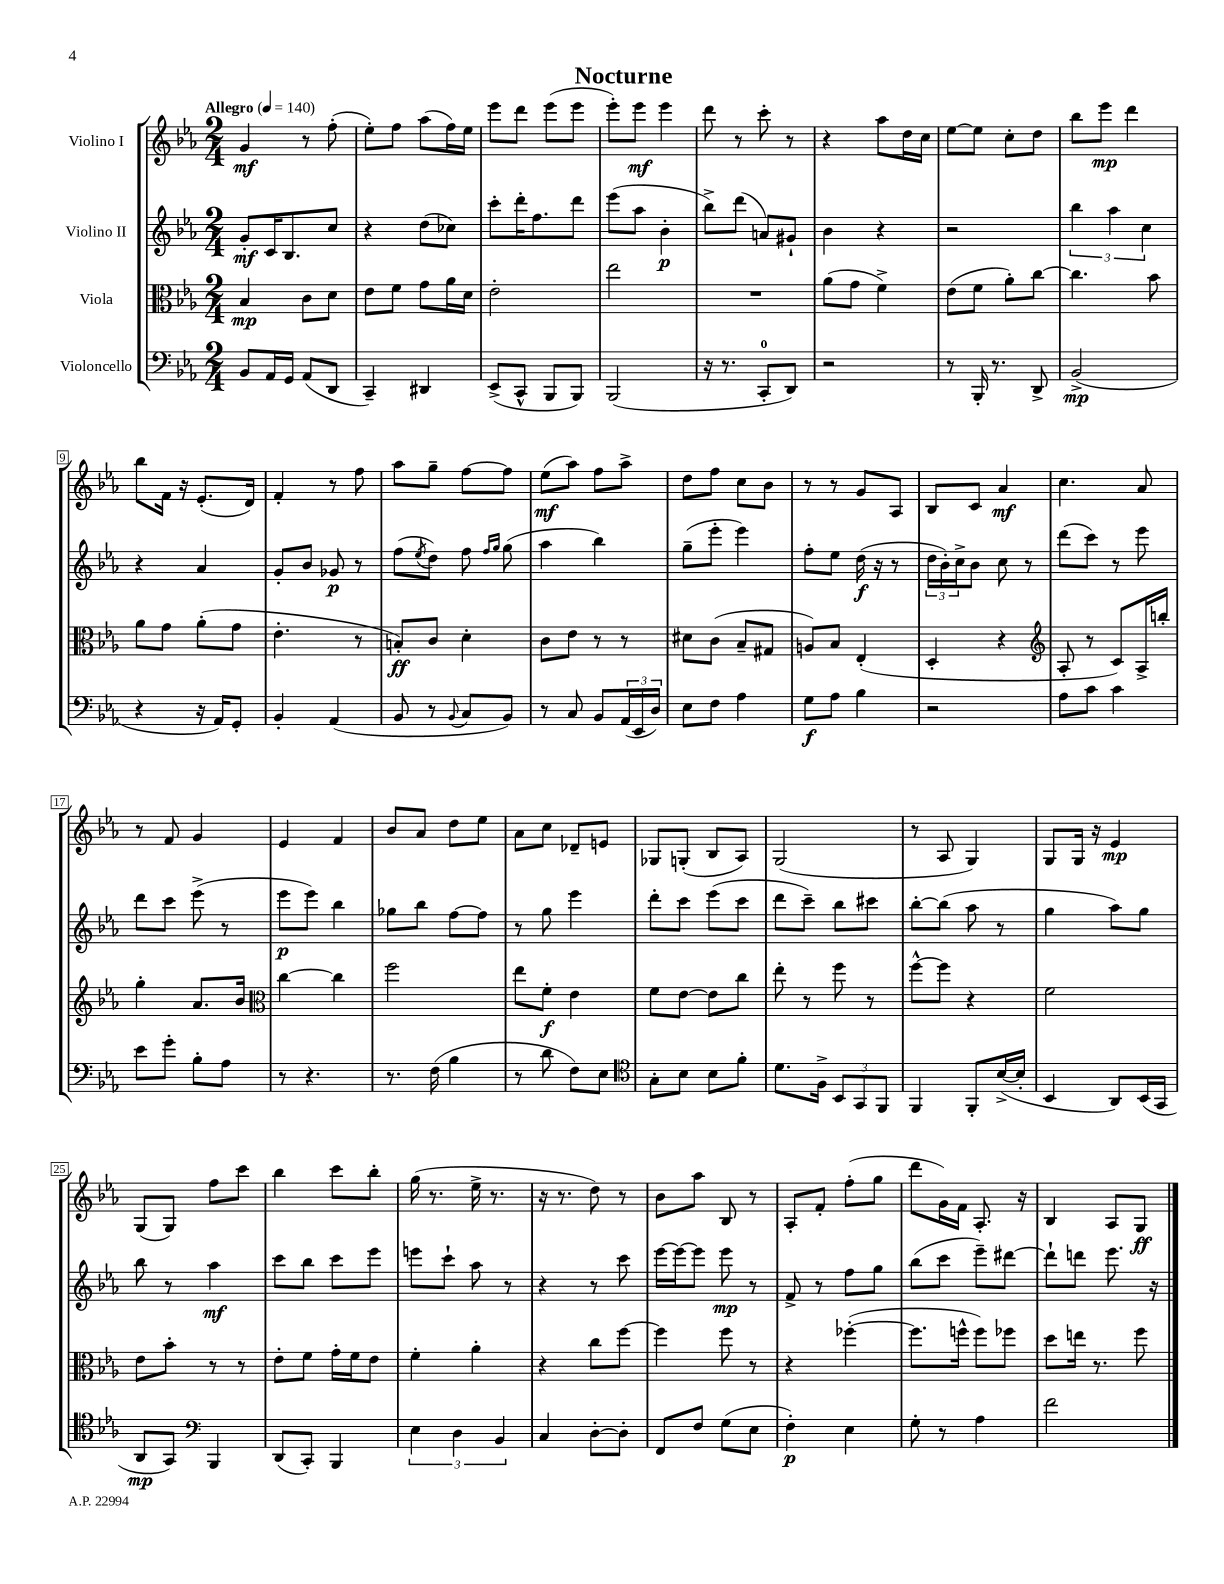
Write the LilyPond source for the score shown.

\header { title = "Nocturne" }
<<
\new StaffGroup <<
\new Staff = "s0" \with { instrumentName = "Violino I" } {
    \clef treble \key ees \major \numericTimeSignature \time 2/4 \tempo "Allegro" 4 = 140
    g'4\mf r8 f''8-.( |
    ees''8-.) f''8 aes''8( f''16) ees''16 |
    ees'''8 d'''8 ees'''8( ees'''8 |
    ees'''8-.) ees'''8\mf ees'''4 |
    d'''8 r8 c'''8-. r8 |
    r4 aes''8 d''16 c''16 |
    ees''8~ ees''8 c''8-. d''8 |
    bes''8 ees'''8\mp d'''4 |
    bes''8 f'16 r16 ees'8.-.( d'16) |
    f'4-. r8 f''8 |
    aes''8 g''8-- f''8~ f''8 |
    ees''8\mf( aes''8) f''8 aes''8-> |
    d''8 f''8 c''8 bes'8 |
    r8 r8 g'8 aes8 |
    bes8 c'8 aes'4\mf |
    c''4. aes'8 |
    r8 f'8 g'4 |
    ees'4 f'4 |
    bes'8 aes'8 d''8 ees''8 |
    aes'8 c''8 des'8-- e'8 |
    ges8 g8-.( bes8 aes8) |
    g2( |
    r8 aes8 g4) |
    g8 g16 r16 ees'4\mp |
    g8( g8) f''8 c'''8 |
    bes''4 c'''8 bes''8-. |
    g''16( r8. ees''16-> r8. |
    r16 r8. d''8) r8 |
    bes'8 aes''8 bes8 r8 |
    aes8-. f'8-. f''8-.( g''8 |
    d'''8 g'16) f'16 aes8.-. r16 |
    bes4 aes8 g8\ff \bar "|." |
}
\new Staff = "s1" \with { instrumentName = "Violino II" } {
    \clef treble \key ees \major \numericTimeSignature \time 2/4
    g'8-.\mf c'16 bes8. c''8 |
    r4 d''8( ces''8) |
    c'''8-. d'''16-. f''8. d'''8 |
    ees'''8( aes''8 bes'4-.\p |
    bes''8->) d'''8( a'8) gis'8-! |
    bes'4 r4 |
    r2 |
    \tuplet 3/2 { bes''4 aes''4 c''4 } |
    r4 aes'4 |
    g'8-. bes'8 ges'8\p r8 |
    f''8( \acciaccatura { ees''8 } d''8) f''8 \grace { f''16 g''16 } g''8( |
    aes''4 bes''4) |
    g''8--( ees'''8-. ees'''4) |
    f''8-. ees''8 d''16\f( r16 r8 |
    \tuplet 3/2 { d''16 bes'16-.) c''16-> } bes'8 c''8 r8 |
    d'''8( c'''8) r8 ees'''8 |
    d'''8 c'''8 ees'''8->( r8 |
    ees'''8\p ees'''8) bes''4 |
    ges''8 bes''8 f''8~ f''8 |
    r8 g''8 ees'''4 |
    d'''8-. c'''8 ees'''8( c'''8 |
    d'''8 c'''8--) bes''8 cis'''8 |
    bes''8~-. bes''8( aes''8 r8 |
    g''4 aes''8) g''8 |
    bes''8 r8 aes''4\mf |
    c'''8 bes''8 c'''8 ees'''8 |
    e'''8 c'''8-! aes''8 r8 |
    r4 r8 c'''8 |
    ees'''16~ ees'''16~ ees'''8 ees'''8\mp r8 |
    f'8-> r8 f''8 g''8 |
    bes''8( c'''8 ees'''8--) dis'''8~ |
    dis'''8-! d'''8 ees'''8. r16 \bar "|." |
}
\new Staff = "s2" \with { instrumentName = "Viola" } {
    \clef alto \key ees \major \numericTimeSignature \time 2/4
    bes4\mp c'8 d'8 |
    ees'8 f'8 g'8 aes'16 d'16 |
    ees'2-. |
    ees''2 |
    R2 |
    aes'8( g'8 f'4->) |
    ees'8( f'8 aes'8-.) c''8~ |
    c''4. bes'8 |
    aes'8 g'8 aes'8-.( g'8 |
    ees'4.-. r8 |
    b8-.\ff) c'8 d'4-. |
    c'8 ees'8 r8 r8 |
    dis'8 c'8( bes8-- gis8 |
    a8) bes8 ees4-.( |
    d4-. r4 |
    \clef treble aes8-. r8 c'8) aes16-> b''16-. |
    g''4-. aes'8. bes'16 |
    \clef alto c''4~ c''4 |
    f''2 |
    ees''8 f'8-.\f ees'4 |
    f'8 ees'8~ ees'8 c''8 |
    ees''8-. r8 f''8 r8 |
    f''8~-^ f''8 r4 |
    f'2 |
    ees'8 bes'8-. r8 r8 |
    ees'8-. f'8 g'16-. f'16 ees'8 |
    f'4-. aes'4-. |
    r4 c''8 f''8~ |
    f''4 f''8 r8 |
    r4 fes''4~-.( |
    fes''8. f''16-^ f''8) fes''8 |
    d''8 e''16 r8. f''8 \bar "|." |
}
\new Staff = "s3" \with { instrumentName = "Violoncello" } {
    \clef bass \key ees \major \numericTimeSignature \time 2/4
    bes,8 aes,16 g,16 aes,8( d,8 |
    c,4--) dis,4 |
    ees,8->( c,8-^ bes,,8 bes,,8) |
    bes,,2( |
    r16 r8. c,8-0-. d,8) |
    r2 |
    r8 bes,,16-. r8. d,8-> |
    bes,2->\mp( |
    r4 r16 aes,16) g,8-. |
    bes,4-. aes,4( |
    bes,8 r8 \appoggiatura { bes,8 } c8 bes,8) |
    r8 c8 bes,8 \tuplet 3/2 { aes,16( ees,16 d16) } |
    ees8 f8 aes4 |
    g8\f aes8 bes4 |
    r2 |
    aes8 c'8 c'4 |
    ees'8 g'8-. bes8-. aes8 |
    r8 r4. |
    r8. f16( bes4 |
    r8 d'8 f8) ees8 |
    \clef tenor g8-. bes8 bes8 f'8-. |
    d'8. f16-> \tuplet 3/2 { bes,8 g,8 f,8 } |
    f,4 f,8-. bes16~->( bes16-. |
    bes,4 aes,8) bes,16( g,16 |
    aes,8\mp g,8) \clef bass bes,,4 |
    d,8( c,8-.) bes,,4 |
    \tuplet 3/2 { ees4 d4 bes,4 } |
    c4 d8~-. d8-. |
    f,8 f8 g8( ees8 |
    f4-.\p) ees4 |
    g8-. r8 aes4 |
    f'2 \bar "|." |
}
>>
>>
\layout { \context { \Score \override BarNumber.stencil = #(make-stencil-boxer 0.1 0.3 ly:text-interface::print) } }
